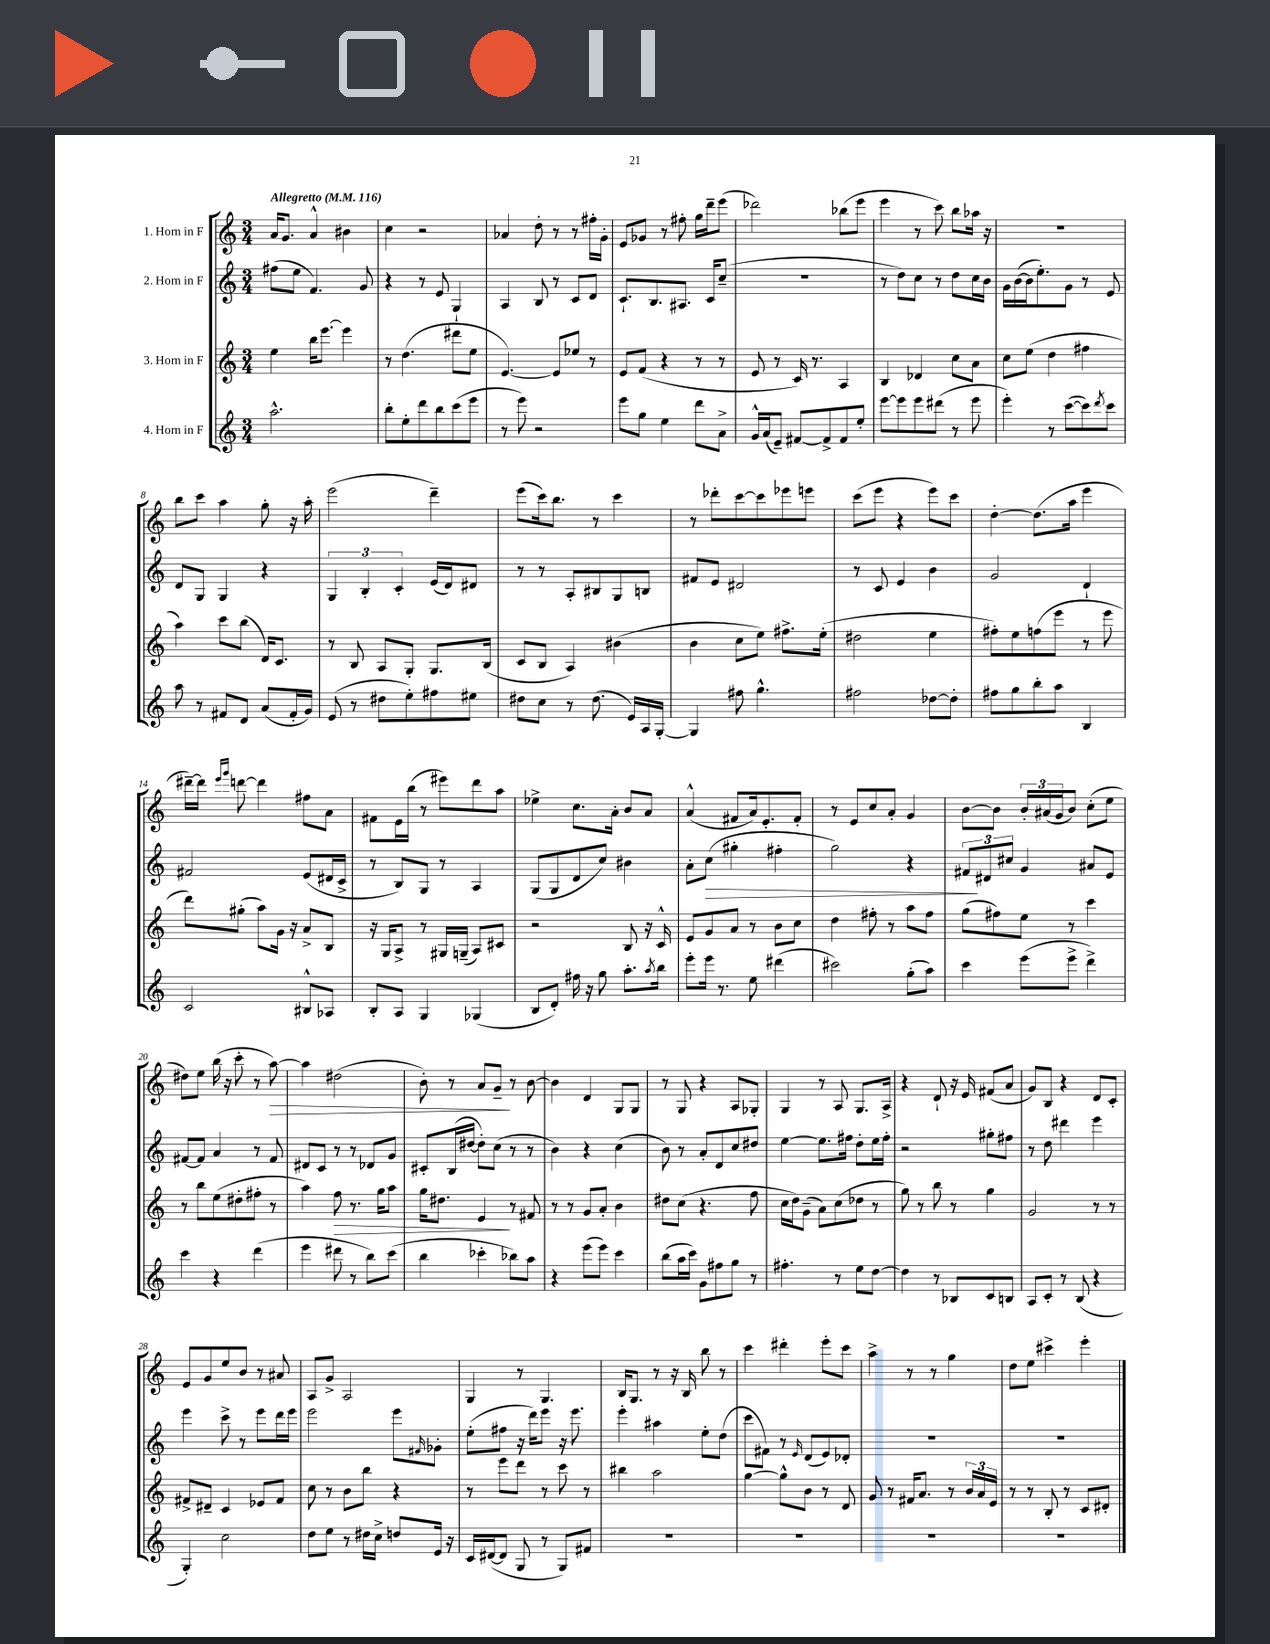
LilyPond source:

<<
\new StaffGroup <<
\new Staff = "s0" \with { instrumentName = "1. Horn in F" } {
    \clef treble \key c \major \numericTimeSignature \time 3/4 \tempo "Allegretto" 4 = 116
    a'16 g'8. a'4-^ bis'4 |
    c''4 r2 |
    aes'4 d''8-. r8 r8 fis''16-. g'16-. |
    e'8 ges'8 r8 fis''8-. g''16 d'''16-- e'''8( |
    des'''2) bes''8( e'''8 |
    e'''4 r8 c'''8) b''8 aes''16 r16 |
    R2. |
    b''8 c'''8 a''4 g''8-. r16 a''16-. |
    e'''2( d'''4--) |
    e'''8( c'''16) b''8. r8 c'''4 |
    r8 des'''8-. c'''8~ c'''8 ees'''8 e'''8 |
    c'''8( e'''8 r4 e'''8) c'''8 |
    d''4~-. d''8.( a''16 e'''4 |
    dis'''16~--) dis'''16 \grace { e'''16 g'''16 } d'''8~ d'''4 fis''8 a'8 |
    fis'8 e'16 b''16( r8 eis'''8) d'''8 a''8 |
    ees''4-> c''8. a'16-. b'8 a'8 |
    a'4-^( fis'8 a'16) e'8.-. fis'8-. |
    r8 e'8 c''8 a'8-. g'4 |
    b'8~ b'8 \tuplet 3/2 { b'16-. ais'16( g'16 } b'8) c''8-.( e''8 |
    dis''8) e''8 b''16( r16 c'''8-. r8 a''8~\>) |
    a''4 dis''2( |
    b'8-.) r8 a'8 g'8--\! r8 b'8~ |
    b'4 d'4 g8 g8 |
    r8 g8 r4 a8 ges8-. |
    g4 r8 a8 g8. a16-> |
    r4 d'8-! r16 e'16 fis'8( a'8 |
    g'8) b8 r4 d'8 c'8-. |
    e'8 g'8 e''8 b'8 r8 ais'8 |
    a8 g'8-> a2 |
    g4 r8 g4. |
    b16 g8. r8 r16 b16 b''8 r8 |
    c'''4 dis'''4-. e'''8-. c'''8 |
    a''4-> r8 r8 g''4 |
    d''8 e''8 cis'''4-> e'''4-. \bar "|." |
}
\new Staff = "s1" \with { instrumentName = "2. Horn in F" } {
    \clef treble \key c \major \numericTimeSignature \time 3/4
    fis''8( e''8 f'4.) g'8 |
    r4 r8 e'8 g4-! |
    a4 b8 r8 c'8 d'8 |
    c'8.-! b8. ais8. c'16 c''8--( |
    R2. |
    r8 d''8) c''8 r8 d''8 c''16 b'16 |
    g'16 b'16~( b'16 e''8.-.) g'8 r8 e'8 |
    d'8 g8 g4 r4 |
    \tuplet 3/2 { g4 b4-. c'4-. } e'16( d'16) dis'8 |
    r8 r8 a8-. bis8 g8 b8 |
    fis'8 e'8 dis'2 |
    r8 c'8 e'4 b'4 |
    g'2 d'4-! |
    fis'2 e'8( dis'16 c'16-> |
    r8 b8) g8 r8 a4 |
    g8( g8 d'8 c''8) bis'4 |
    a'8-. c''8\>( gis''4-. fis''4-. |
    g''2) r4 |
    \tuplet 3/2 { fis'8\! dis'8 cis''8 } g'4 ais'8 e'8 |
    fis'8~ fis'8 a'4 r8 fis'8 |
    dis'8 c'8 r8 r8 des'8 g'8 |
    cis'8-. b16( dis''16~ dis''8-.) c''8( r8 r8 |
    b'4) r4 c''4( |
    b'8) r8 a'8-. d'8 c''8 dis''8 |
    e''4~ e''8. fis''16 d''8-. e''16 fis''16-. |
    r2 gis''8-. fis''8 |
    r8 d''8 dis'''4 e'''4 |
    e'''4 c'''8-> r8 e'''8 d'''16 e'''16 |
    e'''2 e'''8 \grace { fis'16 } ges'8-. |
    e''8-.( fis''8 r16 d'''16) e'''8 r16 e'''8. |
    e'''4-. ais''4 e''8-. d''8( |
    c'''8 fis'8) r8 \grace { e'16 } d'8( e'8) des'8-. |
    R2. |
    R2. \bar "|." |
}
\new Staff = "s2" \with { instrumentName = "3. Horn in F" } {
    \clef treble \key c \major \numericTimeSignature \time 3/4
    e''4 b''16 e'''8.~ e'''4 |
    r8 d''4.( dis'''8 e''8 |
    e'4.~) e'8 ees''8 r8 |
    e'8 f'8( r4 r8 r8 |
    e'8 r8 c'16) r8. a4 |
    b4 des'4 c''8 a'8 |
    c''8 e''8( d''4 fis''4 |
    a''4) c'''8 b''8( d'16) c'8. |
    r8 b8 a8 g8-. g8. b16( |
    c'8 b8 a4) bis'4( |
    b'4 c''8 e''8) fis''8.-> e''16-.( |
    dis''2 e''4 |
    fis''8-.) e''8 f''8( e'''8 r8 e'''8 |
    d'''8) gis''8-.( a''8) g'16 r16 a'8-> b8 |
    r16 g16 a8-> r8 gis16 g16--( a8) cis'8 |
    r2 b8 r16 c'16-^ |
    e'8 g'8 a'8 r8 b'8 c''8 |
    d''4 fis''8-. r8 a''8 fis''8 |
    g''8( fis''8) e''8 r8 c'''4 |
    r8 b''8 e''8( dis''8-. fis''8-. r8 |
    a''4) f''8\> r8. g''16 a''8 |
    g''16 dis''8. e'4\! r8 fis'8 |
    r8 r8 g'8 a'8-. b'4 |
    dis''8 c''8( r4. f''8 |
    c''16 d''16) g'8--( a'8) c''8( des''8 r8 |
    g''8) r8 b''8 r8 g''4 |
    g'2 r8 r8 |
    fis'8-> dis'8-- c'4 ees'8 fis'8 |
    c''8 r8 b'8 b''8 r4 |
    r8 e'''8 d'''8 r8 c'''8 r8 |
    bis''4 a''2 |
    g''4~ g''8-^ b'8 r8 d'8 |
    g'8 r8 fis'16 a'8. r8 \tuplet 3/2 { b'16 a'16 e'16 } |
    r8 r8 b8-. r8 c'8 dis'8-. \bar "|." |
}
\new Staff = "s3" \with { instrumentName = "4. Horn in F" } {
    \clef treble \key c \major \numericTimeSignature \time 3/4
    a''2.-^ |
    b''8-. e''8-. d'''8 b''8 c'''8( e'''8 |
    r8 e'''8) r2 |
    e'''8 g''8 e''4 d'''8 a'8-> |
    g'16-^ a'16( e'8--) fis'8~ fis'8-> fis'8 e''8-. |
    e'''8~ e'''8 e'''8 dis'''8( r8 e'''8 |
    e'''4-.) r8 c'''8~( c'''8) \acciaccatura { d'''8 } c'''8 |
    a''8 r8 fis'8 d'8 a'8( fis'16-. g'16) |
    e'8( r8 dis''8 e''8-.) fis''8 eis''8 |
    dis''8 c''8 r8 dis''8.( e'16) a16 g16~-. |
    g4 fis''8 g''4.-^ |
    fis''2 des''8~ des''8-. |
    fis''8 g''8 b''8-. a''8 b4 |
    c'2 bis8-^ aes8 |
    b8-. a8 g4 ges4( |
    b8 d'8-.) fis''16 r16 g''8 a''8.-. \acciaccatura { a''8 } b''16 |
    e'''8-. e'''16 r8. e''8 dis'''4( |
    cis'''2) g''8-.( a''8) |
    c'''4 e'''8( e'''8-> d'''4->) |
    c'''4 r4 d'''4( |
    e'''4 dis'''8 r8 b''8) c'''8( |
    b''4 ces'''4-. bes''8) a''8 |
    r4 e'''8( e'''8) c'''4 |
    b''8( a''16 c'''16) g'8 fis''8 g''8 r8 |
    fis''4.-. r8 e''8 d''8~ |
    d''4 r8 bes8 c'8 b8 |
    a8 c'8-. r8 b8( r4 |
    g4-.) c''2 |
    d''8 e''8 r8 dis''16 c''16-> d''8 e'16 r16 |
    c'16 dis'16~( dis'8 g8 r8 g8) fis'8 |
    R2. |
    R2. |
    R2. |
    R2. \bar "|." |
}
>>
>>
